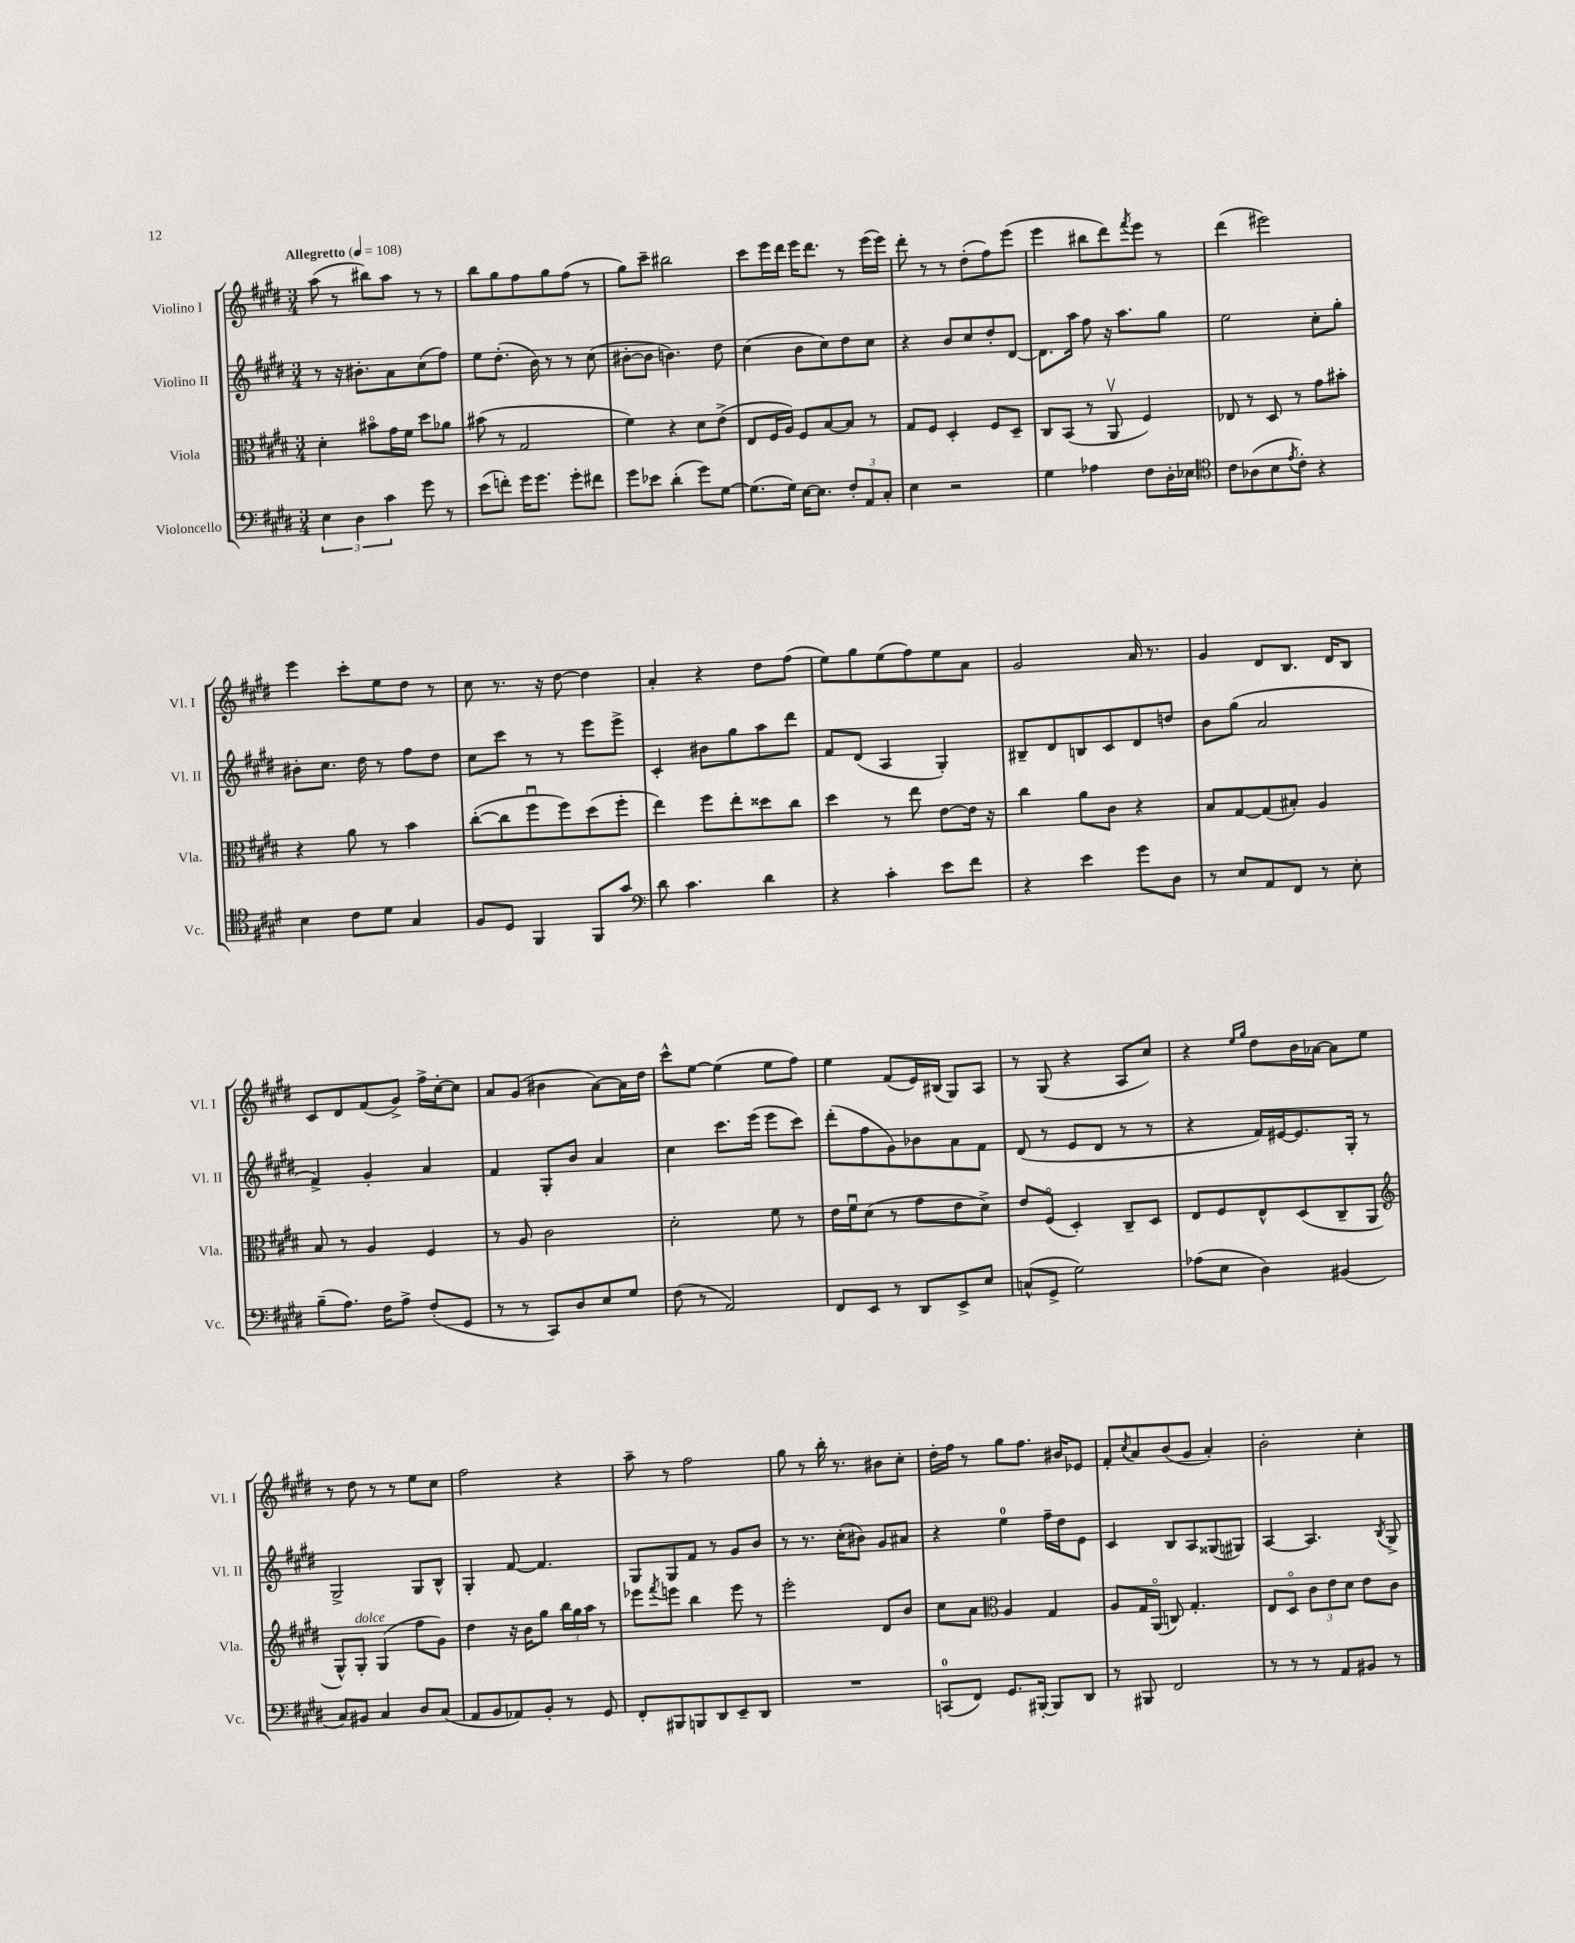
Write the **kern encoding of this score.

**kern	**kern	**kern	**kern
*staff4	*staff3	*staff2	*staff1
*clefF4	*clefC3	*clefG2	*clefG2
*k[f#c#g#d#]	*k[f#c#g#d#]	*k[f#c#g#d#]	*k[f#c#g#d#]
*M3/4	*M3/4	*M3/4	*M3/4
*MM108	*MM108	*MM108	*MM108
6E	4d#'	8r	(8aa
.	.	16r	8r
6D#	.	.	.
.	.	8.b#'	.
.	8b#o	.	8bb#)
6c#	.	.	.
.	16g#	8a	8aa
.	16f#	.	.
8g#	8dd#	(8cc#	8r
8r	8a-	8ff#)	8r
=	=	=	=
(8e	(8b#	8ee	8bb
8f')	8r	(8.dd#'	8gg#
16g#	2G#	.	8ff#
8.g#	.	16b)	.
.	.	8r	8gg#
8g#'	.	8r	(8ff#
8f#	.	(8cc#	8r
=	=	=	=
8g#	4f#)	[8b#'	8gg#)
8e-	.	8b#]	8ccc#~
(4d#'	4r	4.b)	2bb#
8g#)	8d#	.	.
[8G#	(8e^	8dd#	.
=	=	=	=
(8.G#]	8E	(4cc#	8ccc#
.	16F#	.	16eee
16G#)	16A)	.	16ddd#
[16E	8F#	8b	16eee
8.E]	.	.	8.ddd#
.	[8B	8cc#)	.
12F#'	8B]	8dd#	8r
12AA	.	.	.
.	8r	8cc#	(16eee
12C#'	.	.	.
.	.	.	16eee)
=	=	=	=
4E	8G#	4r	8ddd#'
.	8F#	.	8r
2r	4D#'	8b	8r
.	.	8cc#	(8dd#'
.	8F#	8dd#'	8ff#)
.	8D#~	[8d#	(8eee
=	=	=	=
4G#	8C#	8.d#]	4eee
.	(8BB	.	.
.	.	16aa	.
4A-	8r	8ff#	8bb#
.	8AAv	16r	8ddd#)
.	.	8.aa	.
.	.	.	8qfff#
8F#	4F#)	.	8eee
16D#'	.	8gg#	8r
16E-	.	.	.
=	=	=	=
*clefC4	*	*	*
8c#	8E-	2ee	(4ddd#
(8A-	8r	.	.
8B	8D#	.	2eee#)
8qe	.	.	.
8c#')	8r	.	.
4r	8g#	8cc#'	.
.	8b#'	8gg#'	.
=	=	=	=
4B	4r	8b#'	4eee
.	.	8.cc#	.
8c#	8a	.	8ccc#'
.	.	16dd#	.
8d#	8r	8r	8ee
4G#	4b	8ff#	8dd#
.	.	8dd#	8r
=	=	=	=
8F#	([8cc#'	8cc#	8cc#
8D#	8cc#]	8ccc#	8.r
4FF#	8ff#u	8r	.
.	.	.	16r
.	8ff#)	8r	[8dd#
8FF#	(8dd#	8eee	4dd#]
8g#	8ff#'	8eee^	.
=	=	=	=
*clefF4	*	*	*
8d#	4ee)	4c#'	4a'
4.c#	.	.	.
.	8ff#	8b#	4r
.	8ee'	8gg#	.
4d#	8dd##	8aa	8dd#
.	8cc#	8ddd#	(8ff#
=	=	=	=
4r	4dd#	8f#	8ee)
.	.	(8d#	8gg#
4c#'	8r	4A	(8ee
.	8ee	.	8ff#)
8e	[8e	4G#')	8ee
8f#	16e]	.	8a
.	16r	.	.
=	=	=	=
4r	4cc#	8B#~	2g#
.	.	8d#	.
4e	8a	8B	.
.	8c#	8c#	.
8g#	4r	8d#	16a
.	.	.	8.r
8D#	.	8dd	.
=	=	=	=
8r	8B	8b	4g#
8E	[8G#	(8gg#	.
8AA	(8G#]	2a	8d#
8FF#	8B#')	.	8.B
8r	4A	.	.
.	.	.	16d#
8E'	.	.	8B
=	=	=	=
(8B~	8B	4f#^)	8c#
8.A)	8r	.	8d#
.	4A	4g#'	(8f#
16F#	.	.	.
8A^	.	.	8g#^)
(8F#'	4F#	4a	16ff#^
.	.	.	[16cc#'
8GG#	.	.	8cc#]
=	=	=	=
8r	8r	4f#	8a
8r	8A	.	(8g#
8CC#)	2c#	8G#'	4b#
8D#	.	8b	.
8E	.	4a	[8a)
8G#	.	.	16a]
.	.	.	16dd#
=	=	=	=
(8F#	2d#'	4cc#	8ccc#^^
8r	.	.	[8ee
2AA)	.	8.ccc#	(4ee]
.	.	(16eee	.
.	8f#	8eee	8ee
.	8r	8ccc#)	8ff#)
=	=	=	=
8FF#	16e	(8ddd#'	4ee
.	16f#u	.	.
8EE	(8d#	8ff#	.
8r	8r	8g#)	(8f#
8DD#	8g#	8b-	16e)
.	.	.	(16B#
8EE^	8e	8a	8G#)
8E	8d#^)	8f#	8A
=	=	=	=
(8C^^	8e	(8d#	8r
8GG#^	(8F#o	8r	(8G#
2G#)	4D#')	8e	4r
.	.	8d#	.
.	8C#~	8r	8A
.	8D#	8r	8cc#)
=	=	=	=
(8A-	8E	4r	4r
8E	8F#	.	.
.	.	.	16qqee
.	.	.	16qqgg#
4D#)	8E^^	16f#)	8dd#
.	.	[16e#	.
.	(8D#	8.e#]	16b
.	.	.	[16a-
(4BB#	8C#~	.	8a-]
.	.	16G#'	.
.	8AA	8r	8ee
=	=	=	=
*	*clefG2	*	*
8C#)	8G#^^)	2G#^	8r
8BB#	8G#'	.	8dd#
4C#	(4G#	.	8r
.	.	.	8r
8D#	8ff#	8G#	8ee
(8C#	8g#)	8B^^	8cc#
=	=	=	=
8AA	4dd#	4G#'	2ff#
8BB	.	.	.
8AA-)	16r	[8f#	.
.	16b	.	.
8BB'	8gg#	4.f#]	.
8r	24bb	.	4r
.	24gg#	.	.
.	24aa	.	.
8GG#	8r	.	.
=	=	=	=
8FF#'	8eee-	8G#	8aa~
.	8qfff#	.	.
8BBB#	8eee	8G#	8r
8BBB	4bb	8f#	2ff#
8DD#	.	8r	.
8EE~	8eee	8g#	.
8DD#	8r	8b	.
=	=	=	=
2.r	2eee'	8r	8gg#
.	.	8.r	8r
.	.	.	16bb'
.	.	(16cc#'	8.r
.	.	8b#)	.
.	8d#	8g#	8b#
.	8b	8a#	8cc#'
=	=	=	=
(8CC	8cc#	4r	16dd#'
.	.	.	16ff#
8FF#)	8a	.	8r
*	*clefC3	*	*
8.GG#	4A	4ee	8gg#
.	.	.	8.ff#
[16BBB#'	.	.	.
8BBB#]	4G#	16ff#~	.
.	.	16dd#	16b#
8DD#	.	8e	8e-
=	=	=	=
8r	8A	4c#	8f#'
.	.	.	8qcc#
8BBB#	16G#	.	8a
.	(16AAo	.	.
2FF#	8C)	8B	(8b
.	4.G#'	8A	8g#
.	.	(8G##	4a')
.	.	8G#)	.
=	=	=	=
8r	8E	[4A	2b'
8r	8D#o	.	.
8r	12c#	4.A]	.
.	12e	.	.
8AA	.	.	.
.	12d#	.	.
8BB#	8e	.	4cc#'
.	.	8qB	.
8r	8c#	8G#^	.
==	==	==	==
*-	*-	*-	*-
